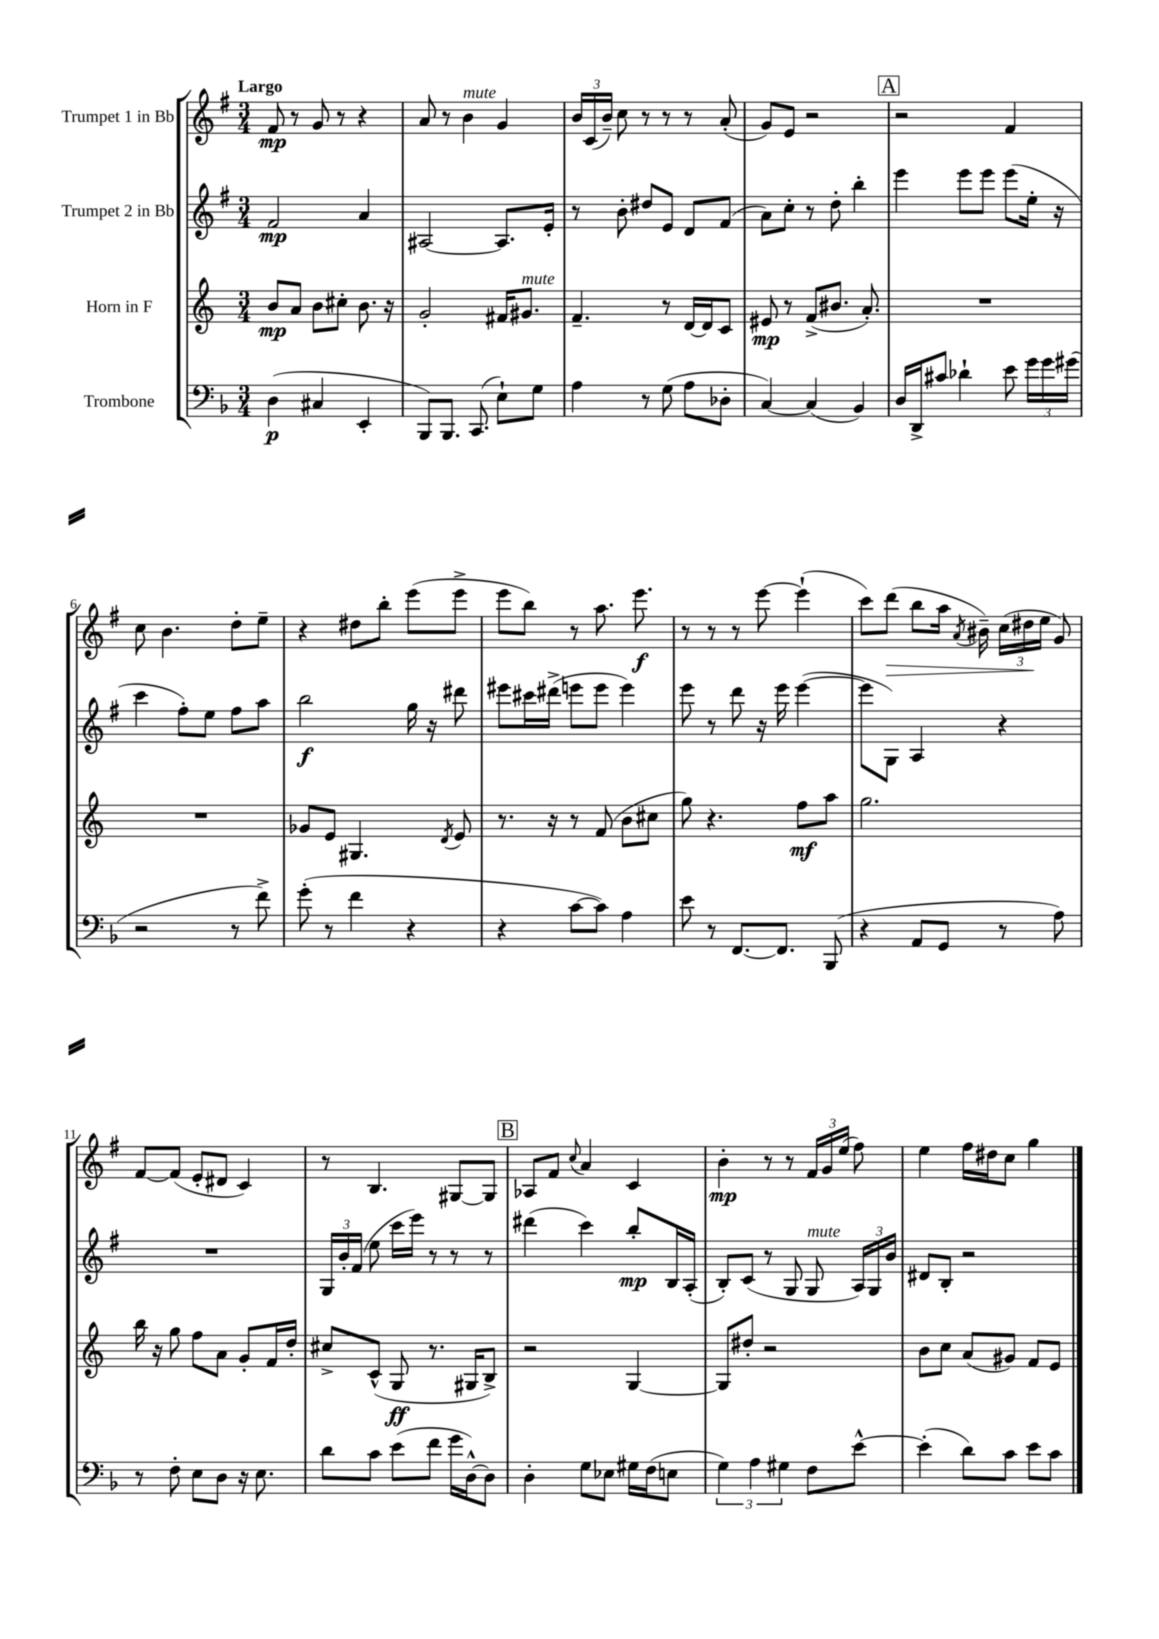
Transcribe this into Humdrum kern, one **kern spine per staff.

**kern	**kern	**kern	**kern
*staff4	*staff3	*staff2	*staff1
*clefF4	*clefG2	*clefG2	*clefG2
*k[b-]	*k[]	*k[f#]	*k[f#]
*M3/4	*M3/4	*M3/4	*M3/4
(4D\	8b/L	2f#/	8f#/
.	8a/J	.	8r
4C#/	8b\L	.	8g/
.	8cc#'\J	.	8r
4EE'/	8.b\	4a/	4r
.	16r	.	.
=	=	=	=
8BBB-/L)	2g'/	[2A#/	8a/
8.BBB-/J	.	.	8r
.	.	.	4b\
(8.CC/	.	.	.
8E`\L)	16f#/LK	8.A#/]L	4g/
.	8.g#/J	.	.
8G\J	.	.	.
.	.	16e'/Jk	.
=	=	=	=
4A\	4.f~/	8r	24b/LL
.	.	.	(24c/
.	.	.	24b~/JJ)
.	.	8b'\	8cc\
8r	.	8dd#/L	8r
(8G\	8r	8e/J	8r
8A\L	[16d/LL	8d/L	8r
.	16d/]J	.	.
8D-'\J	8c/J	(8f#/J	(8a'/
=	=	=	=
[4C/)	8e#/	8a\L)	8g/L)
.	8r	8cc'\J	8e/J
(4C/]	(8f^/L	8r	2r
.	8.b#/J	8dd'\	.
4BB-/)	.	4bb'\	.
.	8.a'/)	.	.
=	=	=	=
16D/LL	2.r	4eee\	2r
16DD^/J	.	.	.
8c#/J	.	.	.
4d-`\	.	8eee\L	.
.	.	8eee\J	.
8e\	.	(8eee\L	4f#/
24g\LL	.	16ee'\Jk	.
24g\	.	.	.
.	.	16r	.
(24g#\JJ	.	.	.
=	=	=	=
2r	2.r	4ccc\	8cc\
.	.	.	4.b\
.	.	8ff#'\L)	.
.	.	8ee\J	.
8r	.	8ff#\L	8dd'\L
8f^\)	.	8aa\J	8ee~\J
=	=	=	=
(8g'\	8g-/L	2bb\	4r
8r	8e/J	.	.
4f\	4.G#/	.	8dd#\L
.	.	.	8bb'\J
4r	.	16gg\	(8eee\L
.	.	16r	.
.	8qd/	.	.
.	8e/	8ddd#\	8eee^\J
=	=	=	=
4r	8.r	8eee#\L	8eee\L
.	.	16ccc#\L	8bb\J)
.	16r	(16ddd#^\JJ	.
[8c\L	8r	8eee\L	8r
8c\]J)	(8f/	8eee\J	8.aa\
4A\	8b\L	4eee\)	.
.	.	.	8.eee\
.	8cc#\J	.	.
=	=	=	=
8e\	8gg\)	8eee\	8r
8r	4.r	8r	8r
[8.FF/L	.	8ddd\	8r
.	.	16r	[8eee\
8.FF/]J	.	16eee\	.
.	8ff\L	([4eee\	(4eee`\]
(8BBB-/	8aa\J	.	.
=	=	=	=
4r	2.gg\	8eee\]L	8ccc\L)
.	.	8G\J)	(8ddd\J
8AA/L	.	4A/	8bb\L
8GG/J	.	.	16aa\Jk
.	.	.	8qa/
.	.	.	16b#~\)
8r	.	4r	(24cc\LL
.	.	.	24dd#\
.	.	.	24ee\JJ
8A\)	.	.	8g/)
=	=	=	=
8r	16bb\	2.r	[8f#/L
.	16r	.	.
8F'\	8gg\	.	(8f#/]J
8E\L	8ff\L	.	8e'/L
8D\J	8a\J	.	8d#/J
16r	8g'/L	.	4c/)
8.E\	.	.	.
.	16f/L	.	.
.	16dd'/JJ	.	.
=	=	=	=
8d\L	8cc#^/L	24G/LL	8r
.	.	24b'/	.
.	.	(24f#/JJ	.
8c\J	(8c^^/J	8ee\	4.B/
(8e\L	8G/	16ccc\LL	.
.	.	16eee\JJ)	.
8f\J	8.r	8r	.
16g\LL	.	8r	[8G#/L
[16D^^\J)	16G#/LK	.	.
8D\]J	8B^/J)	8r	8G#/]J
=	=	=	=
4D'\	2r	(4ddd#\	8A-/L
.	.	.	8f#/J
.	.	.	8qqcc/
8G\L	.	4ccc\)	4a/
8E-\J	.	.	.
16G#\LL	[4G/	8bb'/L	4c/
(16F\J	.	.	.
8E\J	.	16B/L	.
.	.	(16A'/JJ	.
=	=	=	=
6G\)	8G/]L	8B'/L)	4b'\
.	8dd#'/J	(8c/J	.
6A\	.	.	.
.	2r	8r	8r
6G#\	.	.	.
.	.	8G/	8r
8F\L	.	8G/	24f#/LL
.	.	.	24g/
.	.	.	(24ee/JJ
[8e^^\J	.	24A/LL)	8ff#\)
.	.	24G/	.
.	.	24b/JJ	.
=	=	=	=
(4e'\]	8b\L	8d#/L	4ee\
.	8cc\J	8B'/J	.
8d\L)	(8a/L	2r	16ff#\LL
.	.	.	16dd#\J
8c\J	8g#/J)	.	8cc\J
8e\L	8f/L	.	4gg\
8c\J	8e/J	.	.
==	==	==	==
*-	*-	*-	*-
